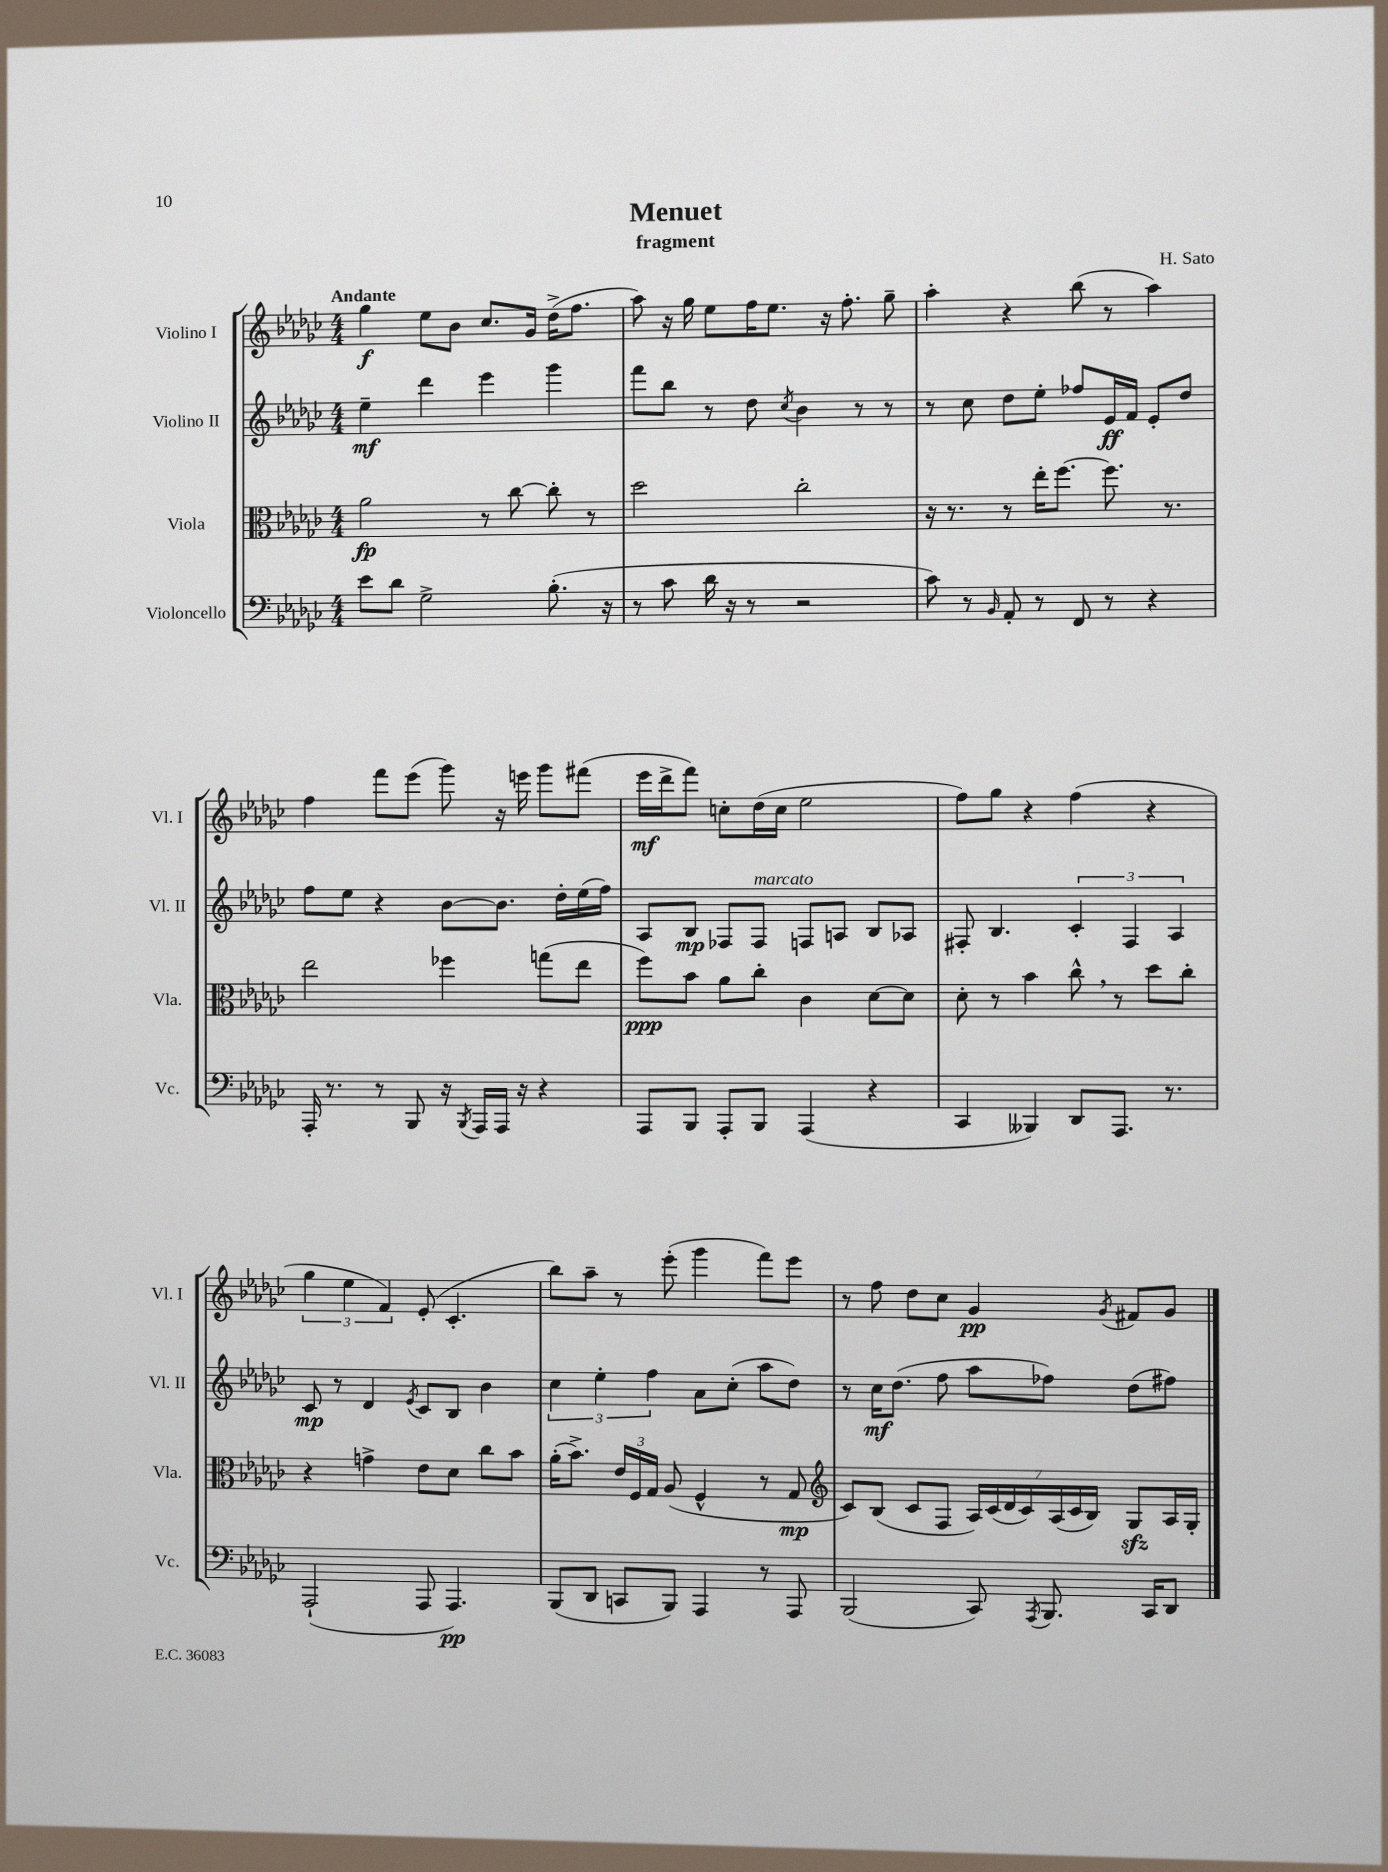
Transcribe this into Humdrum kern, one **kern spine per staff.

**kern	**kern	**kern	**kern
*staff4	*staff3	*staff2	*staff1
*clefF4	*clefC3	*clefG2	*clefG2
*k[b-e-a-d-g-c-]	*k[b-e-a-d-g-c-]	*k[b-e-a-d-g-c-]	*k[b-e-a-d-g-c-]
*M4/4	*M4/4	*M4/4	*M4/4
8e-\L	2a-\	4ee-~\	4gg-\
8d-\J	.	.	.
2G-^\	.	4ddd-\	8ee-\L
.	.	.	8b-\J
.	8r	4eee-\	8.cc-/L
.	[8cc-\	.	.
.	.	.	16g-/Jk
(8.B-'\	8cc-'\]	4ggg-\	(16dd-^\LK
.	.	.	8.ff\J
.	8r	.	.
16r	.	.	.
=	=	=	=
8r	2dd-\	8fff\L	8aa-\)
8c-\	.	8bb-\J	16r
.	.	.	16gg-\
16d-\	.	8r	8ee-\L
16r	.	.	.
8r	.	8dd-\	16ff\K
.	.	.	8.ee-\J
.	.	8qcc-/	.
2r	2cc-'\	4b-\	.
.	.	.	16r
.	.	.	8.ff'\
.	.	8r	.
.	.	8r	8gg-~\
=	=	=	=
8c-\)	16r	8r	4aa-'\
.	8.r	.	.
8r	.	8cc-\	.
16qqBB-/	.	.	.
8AA-'/	8r	8dd-\L	4r
8r	16ee-'\LK	8ee-'\J	.
.	[8.ff\J	.	.
8FF/	.	8ff-/L	(8bb-\
8r	8.ff\]	16e-/L	8r
.	.	16f/JJ	.
4r	.	8e-'/L	4aa-\)
.	8.r	.	.
.	.	8dd-/J	.
=	=	=	=
16AAA-'/	2ee-\	8ff\L	4ff\
8.r	.	.	.
.	.	8ee-\J	.
8r	.	4r	8fff\L
8BBB-/	.	.	(8eee-\J
16r	4ff-\	[8b-\L	8ggg-\)
8qBBB-/	.	.	.
16AAA-/LL	.	.	.
16AAA-/JJ	.	8.b-\]J	16r
16r	.	.	16eee\
4r	(8gg\L	.	8ggg-\L
.	.	16dd-'\LL	.
.	8ee-\J	(16ee-\	(8fff#\J
.	.	16ff\JJ)	.
=	=	=	=
8AAA-/L	8ff\L)	8A-/L	16eee-\LL
.	.	.	16ddd-^\J
8BBB-/J	8b-\J	8B-/J	8fff\J)
8AAA-'/L	8a-\L	8F-/L	8cc'\L
8BBB-/J	8cc-'\J	8F-/J	(16dd-\L
.	.	.	16cc\JJ
(4AAA-/	4c-\	8F/L	2ee-\
.	.	8A/J	.
4r	[8d-\L	8B-/L	.
.	8d-\]J	8A-/J	.
=	=	=	=
4CC-/	8d-'\	8F#'/	8ff\L)
.	8r	4.B-/	8gg-\J
4BBB--/)	4b-\	.	4r
8DD-/L	8cc-^^\	6c-'/	(4ff\
8.AAA-/J	8r	.	.
.	.	6F#/	.
.	8dd-\L	.	4r
8.r	.	.	.
.	.	6A-/	.
.	8cc-'\J	.	.
=	=	=	=
(2AAA-`/	4r	8c-/	6gg-\
.	.	8r	.
.	.	.	6ee-\
.	4g^\	4d-/	.
.	.	.	6f/)
.	.	8qe-/	.
8AAA-/	8e-\L	8c-/L	(8e-'/
4.AAA-/)	8d-\J	8B-/J	4.c-'/
.	8cc-\L	4b-\	.
.	8b-\J	.	.
=	=	=	=
(8BBB-/L	(16a-'\LK	6cc-\	8bb-\L)
.	8.b-^\J)	.	.
8DD-/J	.	.	8aa-~\J
.	.	6ee-'\	.
8CC/L	24e-/LL	.	8r
.	24F/	.	.
.	24G-/JJ	6ff\	.
8BBB-/J)	(8A-/	.	(8eee-'\
4AAA-/	4F^^/	8a-\L	4ggg-\
.	.	(8cc-'\J	.
8r	8r	8aa-\L	8fff\L)
8AAA-/	8G-/	8dd-\J)	8eee-\J
=	=	=	=
*	*clefG2	*	*
(2BBB-/	8c-/L)	8r	8r
.	(8B-/J	16cc-\LK	8ff\
.	.	(8.dd-\J	.
.	8c-/L	.	8dd-\L
.	8F/J	8ff\	8cc-\J
8CC-/)	28A-/LL)	8aa-\L	4g-/
.	(28c-/	.	.
.	28d-/	.	.
.	28c-/)	.	.
8qAAA-/	.	.	.
8.BBB-/	.	8ff-\J)	.
.	(28A-/	.	.
.	28c-/	.	.
.	28B-/JJ)	.	.
.	.	.	8qg-/
.	8G-/L	(8dd-\L	8f#/L
16CC-/LK	.	.	.
8DD-/J	16A-/L	8ff#\J)	8g-/J
.	16G-'/JJ	.	.
==	==	==	==
*-	*-	*-	*-
